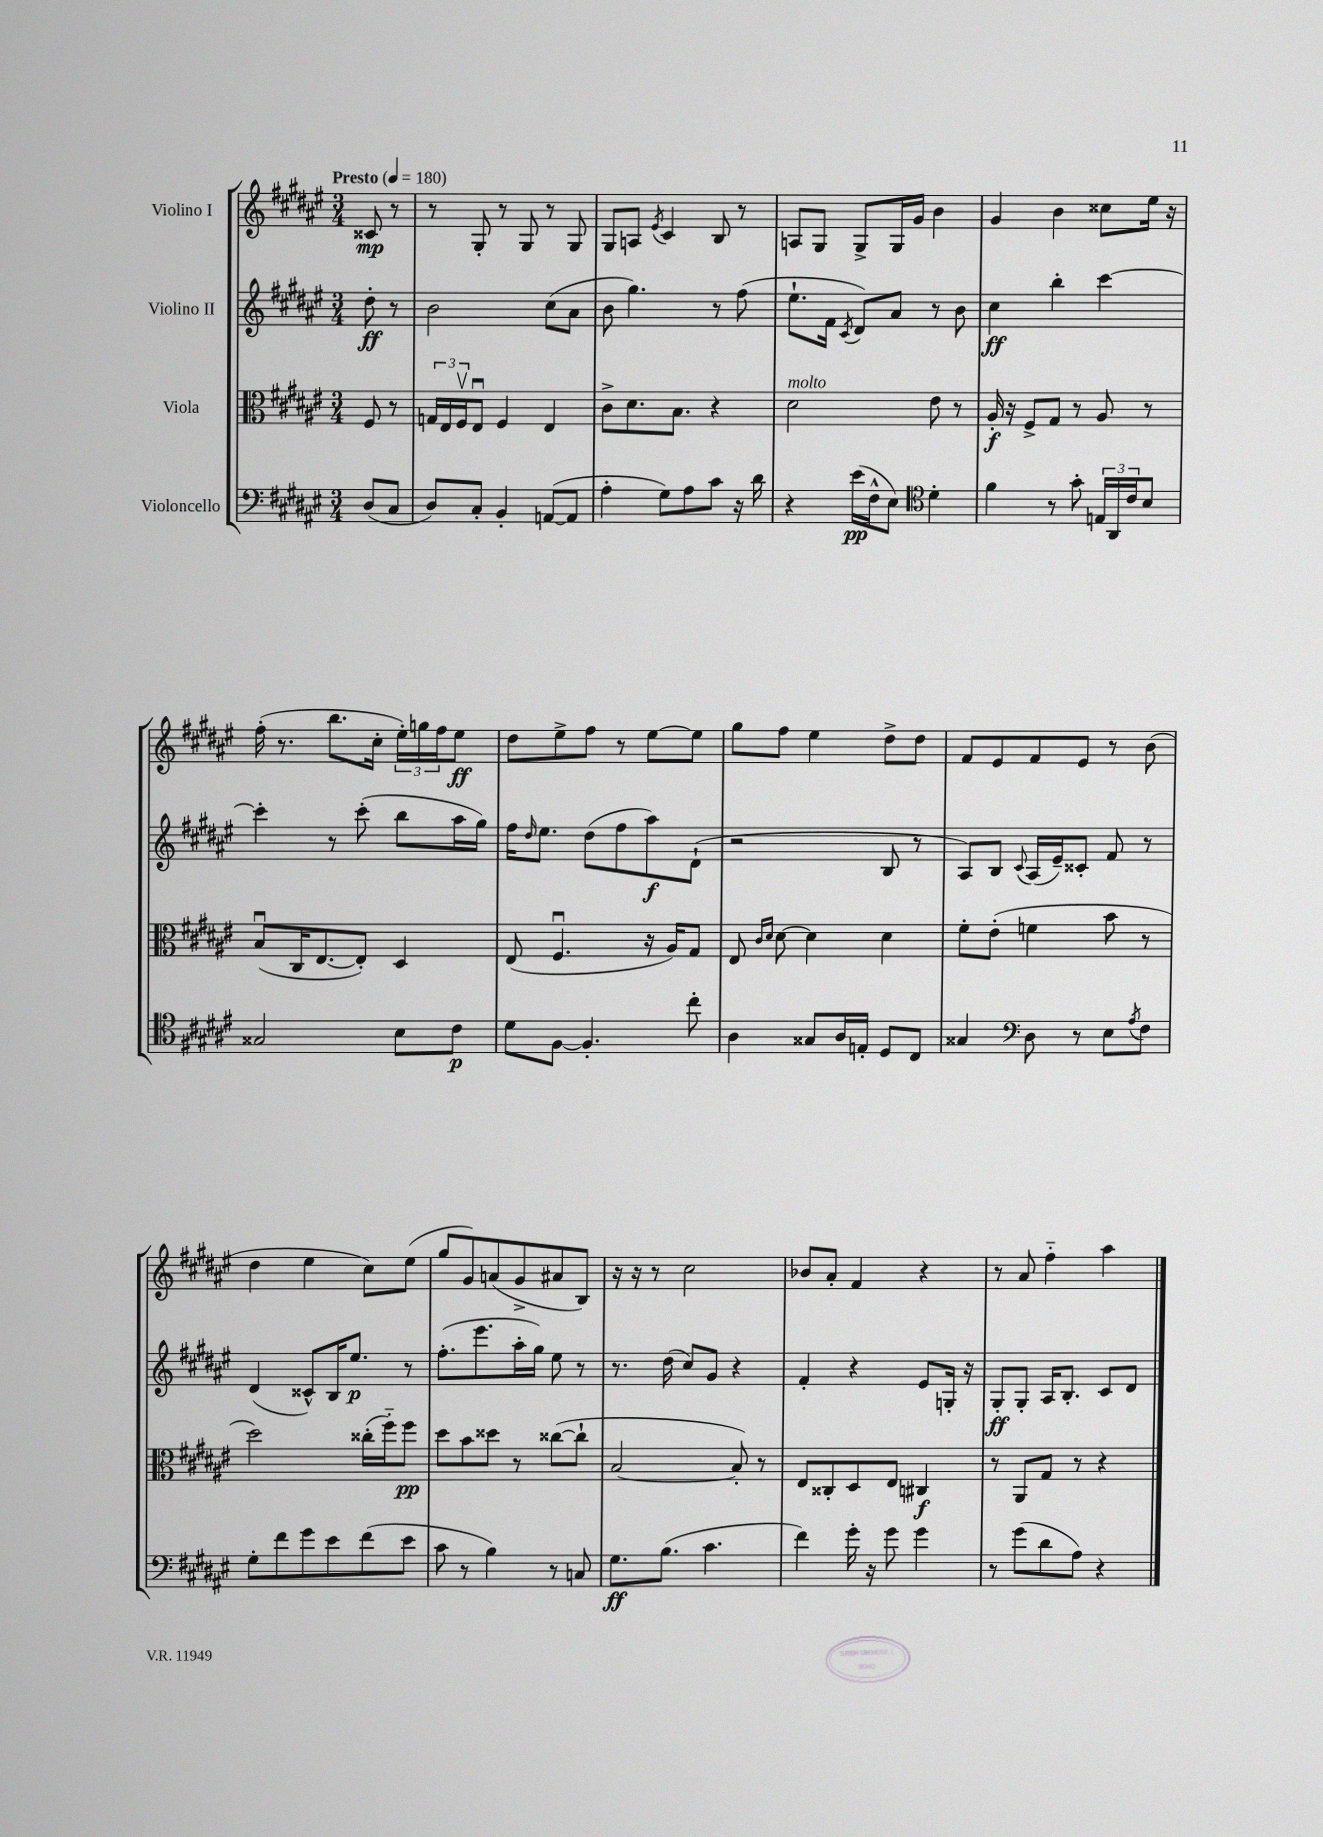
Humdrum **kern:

**kern	**kern	**kern	**kern
*staff4	*staff3	*staff2	*staff1
*clefF4	*clefC3	*clefG2	*clefG2
*k[f#c#g#d#a#e#]	*k[f#c#g#d#a#e#]	*k[f#c#g#d#a#e#]	*k[f#c#g#d#a#e#]
*M3/4	*M3/4	*M3/4	*M3/4
*MM180	*MM180	*MM180	*MM180
(8D#	8F#	8dd#'	8c##
8C#	8r	8r	8r
=	=	=	=
8D#)	24G	2b	8r
.	24E#	.	.
.	24F#v	.	.
8C#'	8E#u	.	8G#'
4BB'	4F#	.	8r
.	.	.	8G#
([8AA	4E#	(8cc#	8r
8AA]	.	8a#	8G#
=	=	=	=
4A#'	8c#^	8b	8G#
.	8.d#	4.gg#)	8A
.	.	.	8qe#
8G#)	.	.	4c#
.	8.B	.	.
8A#	.	.	.
8c#	4r	8r	8B
16r	.	(8ff#	8r
16d#	.	.	.
=	=	=	=
4r	2d#	8.ee#`	8A
.	.	.	8G#
.	.	16f#	.
.	.	8qc#	.
(16e#	.	8d#)	8G#^
16F#^^	.	.	.
8E#)	.	8a#	16G#
.	.	.	16g#
*clefC4	*	*	*
4d#'	8e#	8r	4b
.	8r	8b	.
=	=	=	=
4f#	16A#'	4cc#	4g#
.	16r	.	.
.	8F#^	.	.
8r	8G#	4bb'	4b
8g#'	8r	.	.
24E	8A#	[4ccc#	8cc##
24AA#	.	.	.
24c#	.	.	.
8B	8r	.	16ee#
.	.	.	16r
=	=	=	=
2G##	(8Bu	4ccc#']	(16ff#'
.	.	.	8.r
.	16C#	.	.
.	[8.E#	.	.
.	.	8r	8.bb
.	8E#'])	(8ccc#'	.
.	.	.	16cc#'
8B	4D#	8bb	24ee#')
.	.	.	24gg
.	.	.	24ff#
8c#	.	16aa#	8ee#
.	.	16gg#)	.
=	=	=	=
8d#	(8E#	16ff#	8dd#
.	.	16qqdd#	.
.	.	8.ee#	.
[8F#	4.F#u	.	8ee#^
4.F#']	.	(8dd#	8ff#
.	.	8ff#	8r
.	16r	8aa#)	[8ee#
.	16A#)	.	.
8cc#'	8G#	(8d#`	8ee#]
=	=	=	=
4A#	8E#	2r	8gg#
.	16qqc#	.	.
.	16qqd#	.	.
.	[8d#	.	8ff#
8G##	4d#]	.	4ee#
16A#	.	.	.
16E'	.	.	.
8D#	4d#	8B	8dd#^
8C#	.	8r	8dd#
=	=	=	=
4G##	8f#'	8A#)	8f#
.	(8e#'	8B	8e#
*clefF4	*	*	*
.	.	8qqc#	.
8D#	4f	(16A#	8f#
.	.	16e#~)	.
8r	.	8c##'	8e#
8E#	8b	8f#	8r
8qA#	.	.	.
8F#	8r	8r	(8b
=	=	=	=
8G#'	2dd#)	(4d#	4dd#
8f#	.	.	.
8g#	.	8c##^^)	4ee#
8e#	.	16B	.
.	.	8.ee#	.
(8f#	(16cc##'	.	8cc#)
.	16ff#'~)	.	.
8e#	8ff#	8r	(8ee#
=	=	=	=
8c#	8dd#	(8.ff#'	8gg#
8r	8b	.	8g#)
.	.	8.eee#	.
4B)	8dd##	.	(8a
.	8r	16aa#'	8g#^
.	.	16gg#)	.
8r	([8cc##	8ee#	8a#
8C	8cc##`]	8r	8B)
=	=	=	=
8.G#	[2B	8.r	16r
.	.	.	16r
.	.	.	8r
(8.B	.	(16dd#	.
.	.	8cc#)	2cc#
4.c#	.	8g#	.
.	8B'])	4r	.
.	8r	.	.
=	=	=	=
4f#)	8E#	4f#'	8b-
.	8C##'	.	8a#'
16g#'	8D#	4r	4f#
16r	.	.	.
8g#	8E#	.	.
4g#	4C#	8e#	4r
.	.	16G'	.
.	.	16r	.
=	=	=	=
8r	8r	8G#'	8r
(8g#	8AA#	8G#'	8a#
8d#	8G#	16A#	4ff#'~
.	.	8.B'	.
8A#)	8r	.	.
4r	4r	8c#	4aa#
.	.	8d#	.
==	==	==	==
*-	*-	*-	*-
